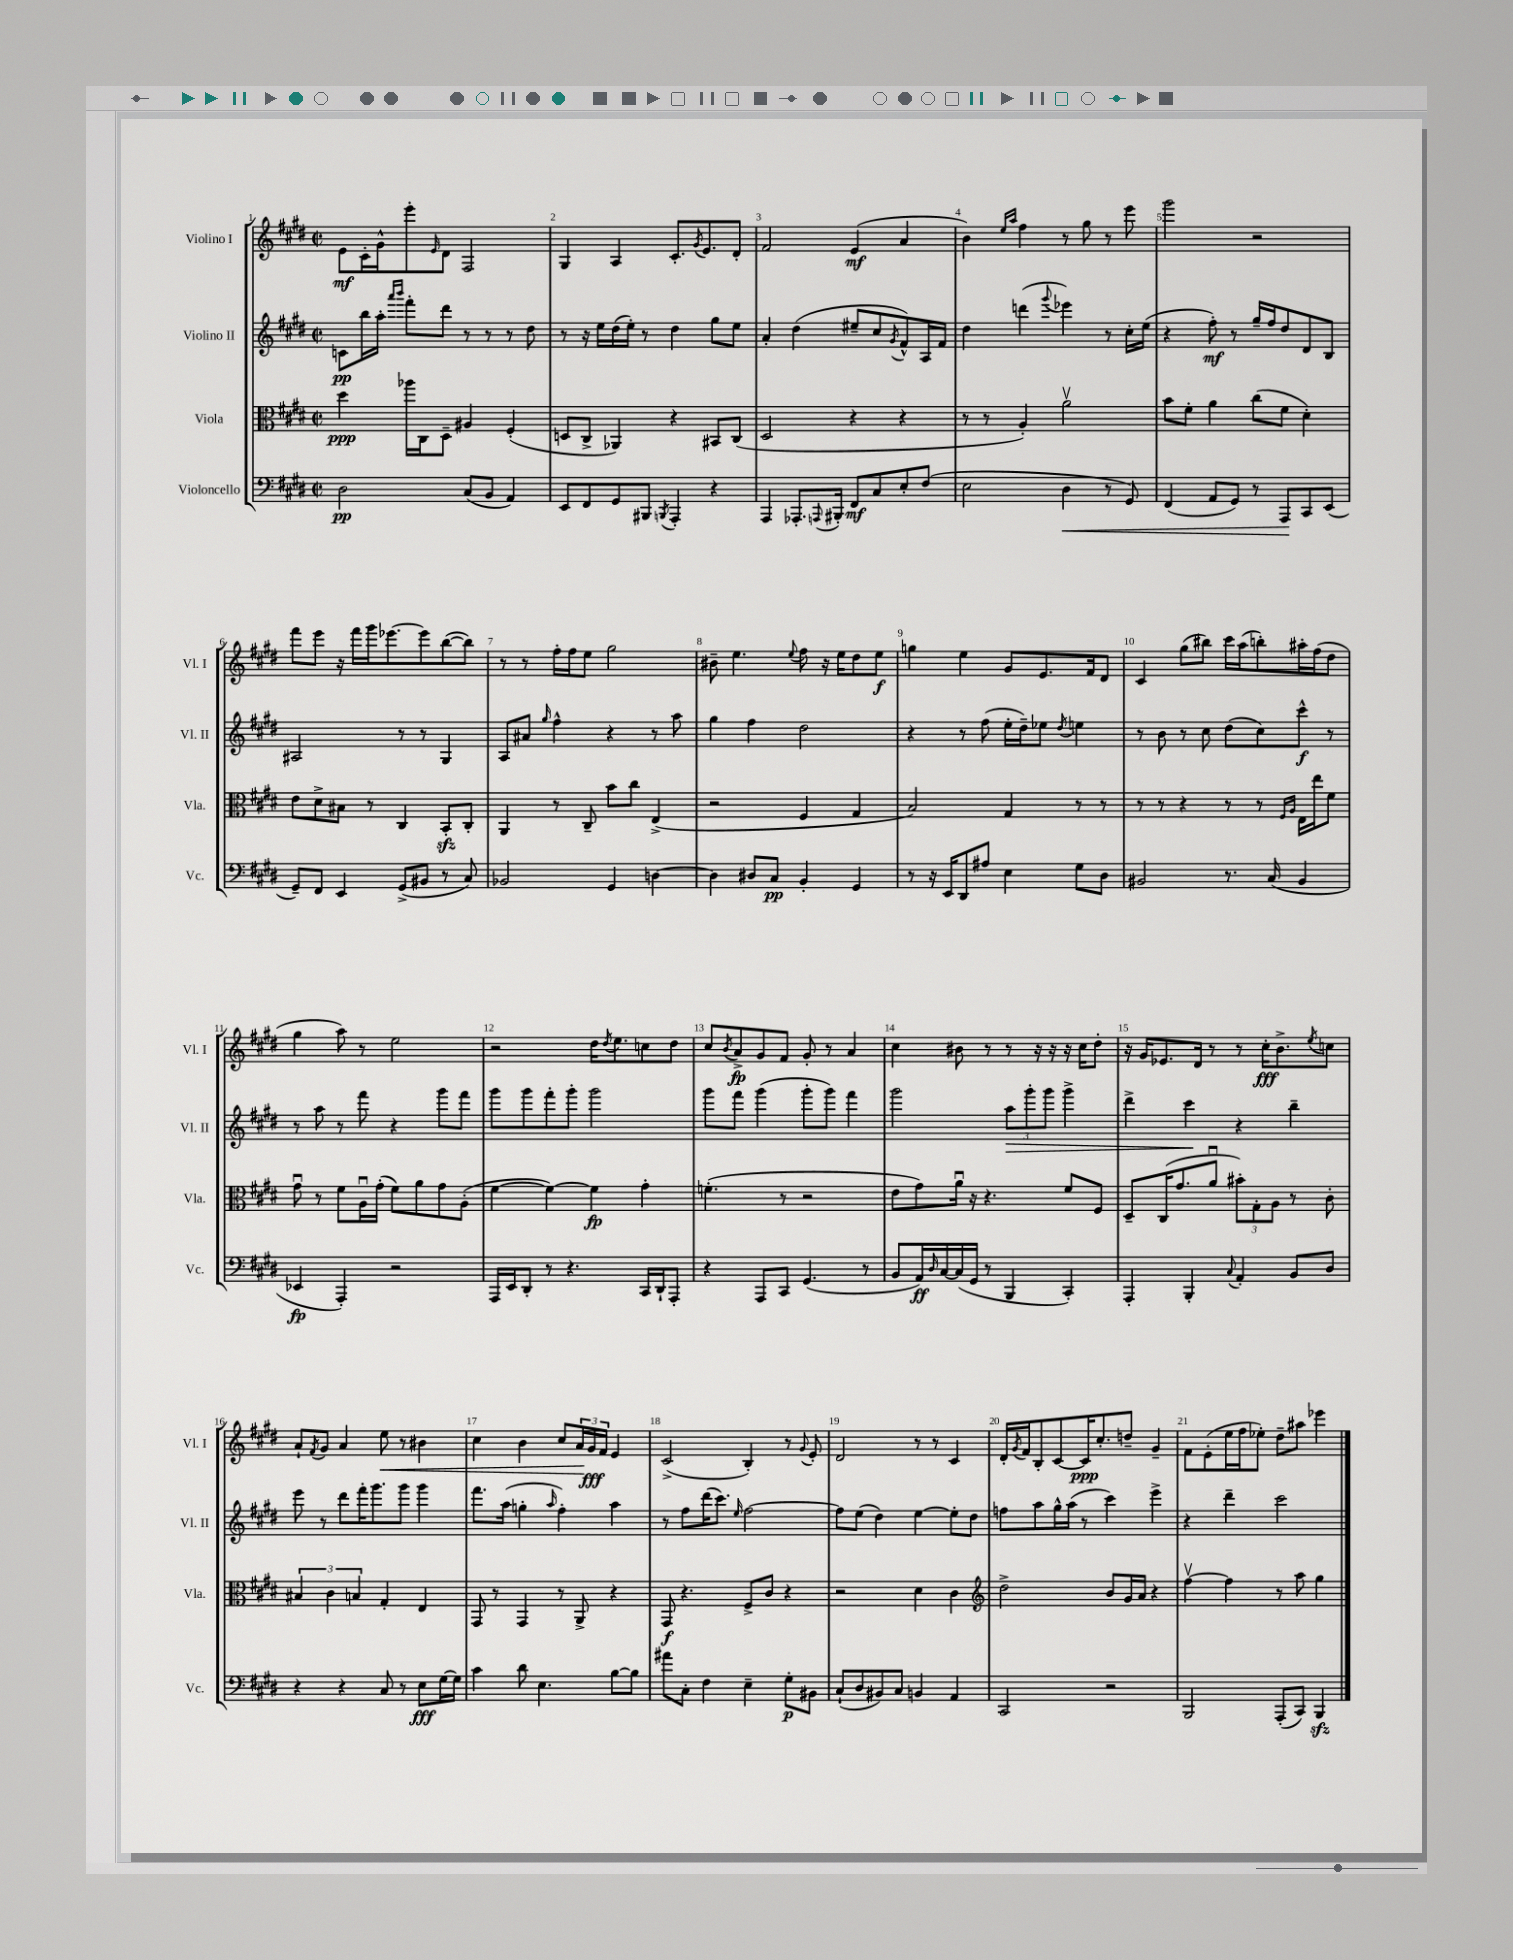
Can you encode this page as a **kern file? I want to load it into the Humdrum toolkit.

**kern	**kern	**kern	**kern
*staff4	*staff3	*staff2	*staff1
*clefF4	*clefC3	*clefG2	*clefG2
*k[f#c#g#d#]	*k[f#c#g#d#]	*k[f#c#g#d#]	*k[f#c#g#d#]
*M2/2	*M2/2	*M2/2	*M2/2
*met(c|)	*met(c|)	*met(c|)	*met(c|)
2D#	4dd#	8c	8e
.	.	16bb	16c#'
.	.	16aa'	16g#^^
.	.	16qqaaa	.
.	.	16qqbbb	.
.	16aa-	8fff#'	8eee'
.	16C#	.	.
.	.	.	16qqe
.	8D#~	8ddd#	8d#
(8C#	4A#	8r	2F#
8BB	.	8r	.
4AA)	(4F#'	8r	.
.	.	8dd#	.
=	=	=	=
8EE	8D	8r	4G#
8FF#	8C#^	16r	.
.	.	16ee	.
8GG#	4AA-)	(16dd#	4A
.	.	16ee')	.
8BBB#	.	8r	.
8qBBB	.	.	.
4AAA'	4r	4dd#	8.c#'
.	.	.	8qg#
.	.	.	8.e
4r	8BB#	8gg#	.
.	(8C#	8ee	8d#'
=	=	=	=
4AAA	2D#	4a'	2f#
8.AAA-'	.	(4dd#	.
8qqAAA	.	.	.
16BBB#'	.	.	.
8FF#	4r	8ee#~	(4e
8C#	.	8cc#	.
.	.	8qg#	.
8E'	4r	8f#^^)	4a
(8F#	.	16A	.
.	.	16f#	.
=	=	=	=
2E	8r	4dd#	4b)
.	8r	.	.
.	.	.	16qqee
.	.	.	16qqaa
.	4A')	(4ddd	4ff#
.	.	8qqggg#	.
4D#	2av	4eee-)	8r
.	.	.	8gg#
8r	.	8r	8r
8GG#)	.	16cc#'	8eee
.	.	(16ee	.
=	=	=	=
(4FF#	8b	4r	2ggg#
.	8f#'	.	.
8AA	4a	8ff#')	.
8GG#)	.	8r	.
8r	(8cc#	16gg#~	2r
.	.	16ff#	.
8AAA	8f#	8dd#	.
8CC#	4d#')	8d#	.
(8EE	.	8B	.
=	=	=	=
8GG#~)	8e	2A#	8fff#
8FF#	8d#^	.	8eee
4EE	8B#	.	16r
.	.	.	16fff#
.	8r	.	16ggg#
.	.	.	[8.eee-
(8GG#^	4C#	8r	.
8BB#	.	8r	8eee-]
8r	8BB'	4G#	([8bb
8C#)	8C#'	.	8bb])
=	=	=	=
2BB-	4AA	8A	8r
.	.	8a#	8r
.	.	16qqgg#	.
.	8r	4ff#^^	16ff#'
.	.	.	16ff#
.	8C#~	.	8ee
4GG#	8b	4r	2gg#
.	8cc#	.	.
[4D	(4E^	8r	.
.	.	8aa	.
=	=	=	=
4D]	2r	4gg#	8b#~
.	.	.	4.ee
8D#	.	4ff#	.
8C#	.	.	.
.	.	.	8qqee
4BB'	4F#	2dd#	8ff#
.	.	.	16r
.	.	.	16ee
4GG#	4G#	.	8dd#
.	.	.	8ee
=	=	=	=
8r	2B)	4r	4gg
16r	.	.	.
16EE	.	.	.
8DD#	.	8r	4ee
8A#	.	(8ff#	.
4E	4G#	16ee'	8g#
.	.	16dd#~)	.
.	.	8ee-	8.e
.	.	8qdd#	.
8G#	8r	4ee	.
.	.	.	16f#
8D#	8r	.	8d#
=	=	=	=
2BB#	8r	8r	4c#
.	8r	8b	.
.	4r	8r	(8gg#
.	.	8cc#	8bb#)
8.r	8r	(8dd#	16ccc#
.	.	.	(16aa
.	8r	8cc#)	8bb')
(16C#	.	.	.
.	16qqF#	.	.
.	16qqA	.	.
4BB#	16E	8ccc#^^	16aa#'
.	16ee	.	(16ff#
.	8f#	8r	8dd#
=	=	=	=
4EE-	8g#u	8r	4gg#
.	8r	8aa	.
4AAA')	8f#	8r	8aa)
.	16Au	8fff#	8r
.	(16g#'	.	.
2r	8f#)	4r	2ee
.	8a	.	.
.	8g#	8ggg#	.
.	(8A'	8fff#	.
=	=	=	=
16AAA	[4f#	8ggg#	2r
16EE	.	.	.
8DD#'	.	8ggg#	.
8r	4f#_)	8fff#'	.
4.r	.	8ggg#'	.
.	4f#]	2ggg#	16dd#
.	.	.	8qdd#
.	.	.	8.ee
16CC#	4g#'	.	8cc
16DD#`	.	.	.
8AAA'	.	.	8dd#
=	=	=	=
4r	(4.f'	8ggg#	8cc#
.	.	.	8qb
.	.	8fff#	8a^
8AAA	.	(4ggg#	8g#
8CC#	8r	.	8f#
(4.GG#	2r	8ggg#'	8g#'
.	.	8ggg#)	8r
.	.	4fff#	4a
8r	.	.	.
=	=	=	=
8BB	8e	2ggg#	4cc#
16AA)	8g#)	.	.
16qqD#	.	.	.
[16C#	.	.	.
(16C#]	16au	.	8b#
16GG#	16r	.	.
8r	4.r	.	8r
4BBB	.	12aa	8r
.	.	12ggg#'	.
.	.	.	16r
.	.	12ggg#	.
.	.	.	16r
4CC#')	8f#	4ggg#^	16r
.	.	.	16cc#
.	8F#	.	8dd#'
=	=	=	=
4AAA'	8D#~	4ddd#^	16r
.	.	.	16g#
.	(16C#	.	8.e-
.	8.g#	.	.
4BBB'	.	4ccc#	.
.	.	.	16d#
.	8au	.	8r
8qqC#	.	.	.
4AA'	12b#')	4r	8r
.	12G#'	.	.
.	.	.	16cc#'
.	12A	.	.
.	.	.	8.b^
8BB	8r	4bb~	.
.	.	.	8qee
8D#	8c#'	.	8cc
=	=	=	=
4r	6B#	8eee	8a`
.	.	.	8qf#
.	.	8r	8g#
.	6c#	.	.
4r	.	8ddd#	4a
.	6B	.	.
.	.	16fff#'	.
.	.	8.ggg#	.
8C#	4G#'	.	8ee
8r	.	8ggg#	8r
8E	4E	4ggg#	4b#
[16G#	.	.	.
16G#]	.	.	.
=	=	=	=
4c#	8GG#	8.fff#	4cc#
.	8r	.	.
.	.	(16aa	.
8d#	4GG#	4gg'	4b
4.E	.	.	.
.	.	16qqaa	.
.	8r	4ff#')	8cc#
.	8AA^	.	24a
.	.	.	24g#
.	.	.	24f#
[8B	4r	4aa	4e
8B]	.	.	.
=	=	=	=
8a#	8GG#	8r	(2c#^
8C#'	4.r	8ff#	.
4F#	.	(16ddd#	.
.	.	8.ccc#)	.
.	.	16qqee	.
4E~	8F#^	[2ff#	4B')
.	8c#	.	.
8G#'	4r	.	8r
.	.	.	8qqg#
8BB#	.	.	8e'
=	=	=	=
(8C#`	2r	8ff#]	2d#
8D#	.	(8ee	.
8BB#)	.	4dd#)	.
8C#	.	.	.
4BB	4d#	[4ee	8r
.	.	.	8r
4AA	4c#	8ee']	4c#
.	.	8dd#	.
=	=	=	=
*	*clefG2	*	*
2CC#	2dd#^	8ff	16d#'
.	.	.	8qg#
.	.	.	16f#
.	.	8aa	8B'
.	.	16gg#^^	[8c#
.	.	(16aa	.
.	.	8r	16c#]
.	.	.	8.cc#'
2r	8b	4ccc#)	.
.	16g#	.	8dd~
.	16a	.	.
.	4r	4eee^	4g#~
=	=	=	=
2BBB	[4ff#v	4r	8f#
.	.	.	(8e'
.	4ff#]	4ddd#~	16ee
.	.	.	16ff#
.	.	.	8ee-')
(8AAA'	8r	2ccc#	8dd#~
8CC#)	8aa	.	8aa#
4BBB	4gg#	.	4eee-
==	==	==	==
*-	*-	*-	*-
